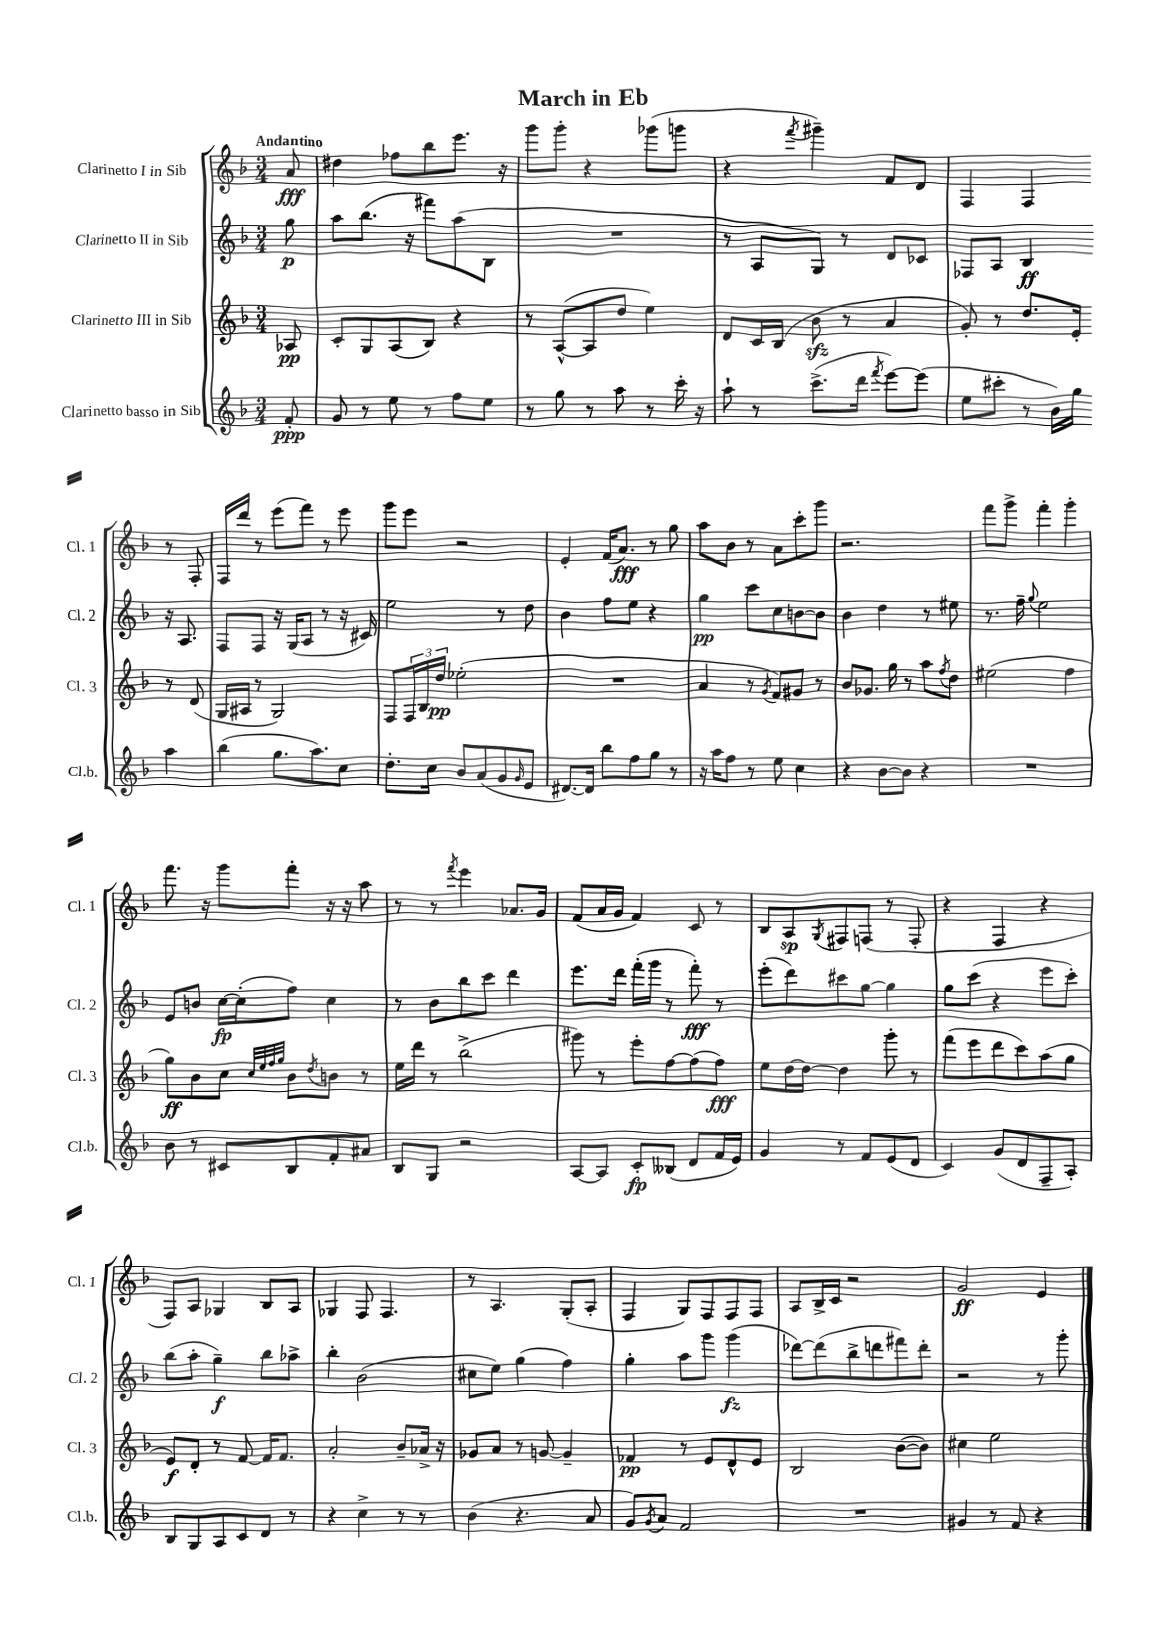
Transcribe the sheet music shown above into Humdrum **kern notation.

**kern	**kern	**kern	**kern
*staff4	*staff3	*staff2	*staff1
*clefG2	*clefG2	*clefG2	*clefG2
*k[b-]	*k[b-]	*k[b-]	*k[b-]
*M3/4	*M3/4	*M3/4	*M3/4
8f'/	8A-/	8gg\	8a/
=	=	=	=
8g/	8c'/L	8aa\L	4dd#\
8r	8G/	(8.bb-\J	.
8ee\	(8A/	.	8ff-\L
.	.	16r	.
8r	8B-/J)	8fff#\L)	8bb-\
8ff\L	4r	(8aa\	8.eee\J
8ee\J	.	8B-\J	.
.	.	.	16r
=	=	=	=
8r	8r	2.r	8ggg\L
8gg\	([8A^^/L	.	8ggg'\J
8r	8A/]	.	4r
8aa\	8dd/J	.	.
8r	4ee\)	.	(8ggg-\L
16ccc'\	.	.	8ggg\J
16r	.	.	.
=	=	=	=
8aa`\	8d/L	8r	4r
8r	16c/L	8A/L	.
.	(16B-/JJ	.	.
.	.	.	8qfff/
(8.ccc^\L	8b-\	8G/J)	4ggg#~\)
.	8r	8r	.
16ddd\Jk	.	.	.
8qfff/	.	.	.
[8eee\L)	4a/	8d/L	8f/L
(8eee\]J	.	8c-/J	8d/J
=	=	=	=
8ee\L	8g'/)	8F-/L	4F/
8ccc#'\J	8r	8A/J	.
8r	8.dd/L	4B-/	4F/
16b-\LL)	.	.	.
16gg\JJ	16e'/Jk	.	.
4aa\	8r	16r	8r
.	.	8.A/	.
.	(8d/	.	8F'/
=	=	=	=
(4bb-\	16G/LL	8F/L	16F/LL
.	16A#/JJ	.	16ddd/JJ
.	8r	8F/J	8r
8.gg\L	2G/)	16r	(8eee\L
.	.	(16G/LK	.
.	.	8A/J	8fff\J)
8.aa\)	.	.	.
.	.	8r	8r
8cc\J	.	16r	8eee\
.	.	16c#/)	.
=	=	=	=
8.dd'\L	8F/L	2ee\	8ggg\L
.	24F/L	.	8eee\J
.	24B-/	.	.
16cc\Jk	.	.	.
.	24dd/JJ	.	.
8b-/L	(2ee-'\	.	2r
(8a/	.	.	.
8g/	.	8r	.
16qqg/	.	.	.
8e/J	.	8dd\	.
=	=	=	=
[8.d#/L)	2.r	4b-\	4e'/
16d#/]Jk	.	.	.
8bb-\L	.	8ff\L	(16f/LK
.	.	.	8.a/J)
8ff\	.	8ee\J	.
8gg\J	.	4r	8r
8r	.	.	8gg\
=	=	=	=
16r	4a/	4gg\	8aa\L
16aa\LK	.	.	.
8ff\J	.	.	8b-\J
8r	8r	8ccc\L	8r
.	8qg/	.	.
8ee\	8f/L)	8cc\	8a\L
4cc\	8g#/J	[8b\	8ccc'\
.	8r	8b\]J	8ggg\J
=	=	=	=
4r	8b-/L	4b-\	2.r
.	8.g-/J	.	.
[8b-\L	.	4dd\	.
.	16gg\	.	.
8b-\]J	8r	.	.
4r	8aa\L	8r	.
.	8qff/	.	.
.	8dd\J	8ee#\	.
=	=	=	=
2.r	(2ee#\	8.r	8fff\L
.	.	.	8ggg^\J
.	.	16ff~\	.
.	.	8qqgg/	.
.	.	2ee\	4fff'\
.	4ff\	.	4ggg'\
=	=	=	=
8b-\	8gg\L)	8e/L	8.fff\
8r	8b-\	8b/J	.
.	.	.	16r
8c#/L	8cc\J	[16cc\LL	8ggg\L
.	.	(16cc'\]J	.
.	32qqcc/LLL	.	.
.	32qqee/	.	.
.	32qqff/	.	.
.	32qqgg/JJJ	.	.
8B-/	8b-\L	8ff\J)	8fff'\J
.	8qdd/	.	.
8f'/	8b\J	4cc\	16r
.	.	.	16r
8a#/J	8r	.	8aa\
=	=	=	=
8B-/L	16ee\LL	8r	8r
.	16ddd\JJ	.	.
8G/J	8r	8b-\L	8r
.	.	.	8qfff/
2r	(2bb-^\	8bb-\	4eee\
.	.	8ccc\J	.
.	.	4ddd\	8.a-/L
.	.	.	16g/Jk
=	=	=	=
[8A/L	8ggg#\)	8.eee\L	(8f/L
8A/]J	8r	.	16a/L
.	.	16ddd\Jk	16g/JJ
8c'/L	8eee'\L	(16fff'\LL	4f/)
.	.	16ggg\JJ	.
(8B--/J	[8ff\	8r	.
8d/L	(8ff\]	8fff'\)	8c/
16f/L	8ff\J)	8r	8r
16e/JJ)	.	.	.
=	=	=	=
4g/	8ee\L	(8eee'\L	8B-/L
.	[16dd\L	8ddd\)	8A/
.	16dd\_JJ	.	.
.	.	.	8qG/
8r	4dd\]	8ccc#\	8F#/
8f/L	.	[8gg\J	(8F/J
(8e/	8ggg'\	4gg\]	8r
8d/J	8r	.	8F'/
=	=	=	=
4c/)	(8fff\L	8gg\L	4r
.	8eee\	(8ccc\J	.
(8g/L	8ddd\	4r	4F/
8d/	8ccc\)	.	.
8F~/	(8aa\	8eee\L	4r
8A'/J)	8gg\J	8ccc'\J)	.
=	=	=	=
8B-/L	8e/L)	(8bb-\L	8F/L)
8G/	8d'/J	8aa'\J	8A/J
8A/	8r	4gg~\)	4G-/
8c/	[8f/	.	.
8d/J	16f/]LK	8bb-\L	8B-/L
.	8.f/J	.	.
8r	.	8aa-^\J	8A/J
=	=	=	=
4r	2a'/	4bb-'\	4G-/
4cc^\	.	(2b-\	8F/
.	.	.	4.F/
8r	8b-~/L	.	.
8r	16a-^/Jk	.	.
.	16r	.	.
=	=	=	=
(4b-\	8g-/L	8cc#\L	8r
.	8a/J	8ee\J)	4.A/
4.r	8r	(4gg\	.
.	[8g/	.	.
.	4g~/]	4ff\)	(8G'/L
8a/	.	.	8A'/J
=	=	=	=
8g/L)	4f-/	4gg'\	4F/
8qg/	.	.	.
8a/J	.	.	.
2f/	8r	8aa\L	8G/L)
.	8e/L	8ggg\J	8F/
.	8d^^/	(4ggg\	8F/
.	8e/J	.	8F/J
=	=	=	=
2.r	2B-/	[8ddd-\L)	8A/L
.	.	(8ddd-\]	16B-^/L
.	.	.	16c/JJ
.	.	8bb-^\	2r
.	.	8ddd\	.
.	([8b-\L	8fff#\)	.
.	8b-\]J)	8ddd'\J	.
=	=	=	=
4g#/	4cc#\	2r	2g/
8r	2ee\	.	.
8f/	.	.	.
4r	.	8r	4e/
.	.	8ggg'\	.
==	==	==	==
*-	*-	*-	*-
